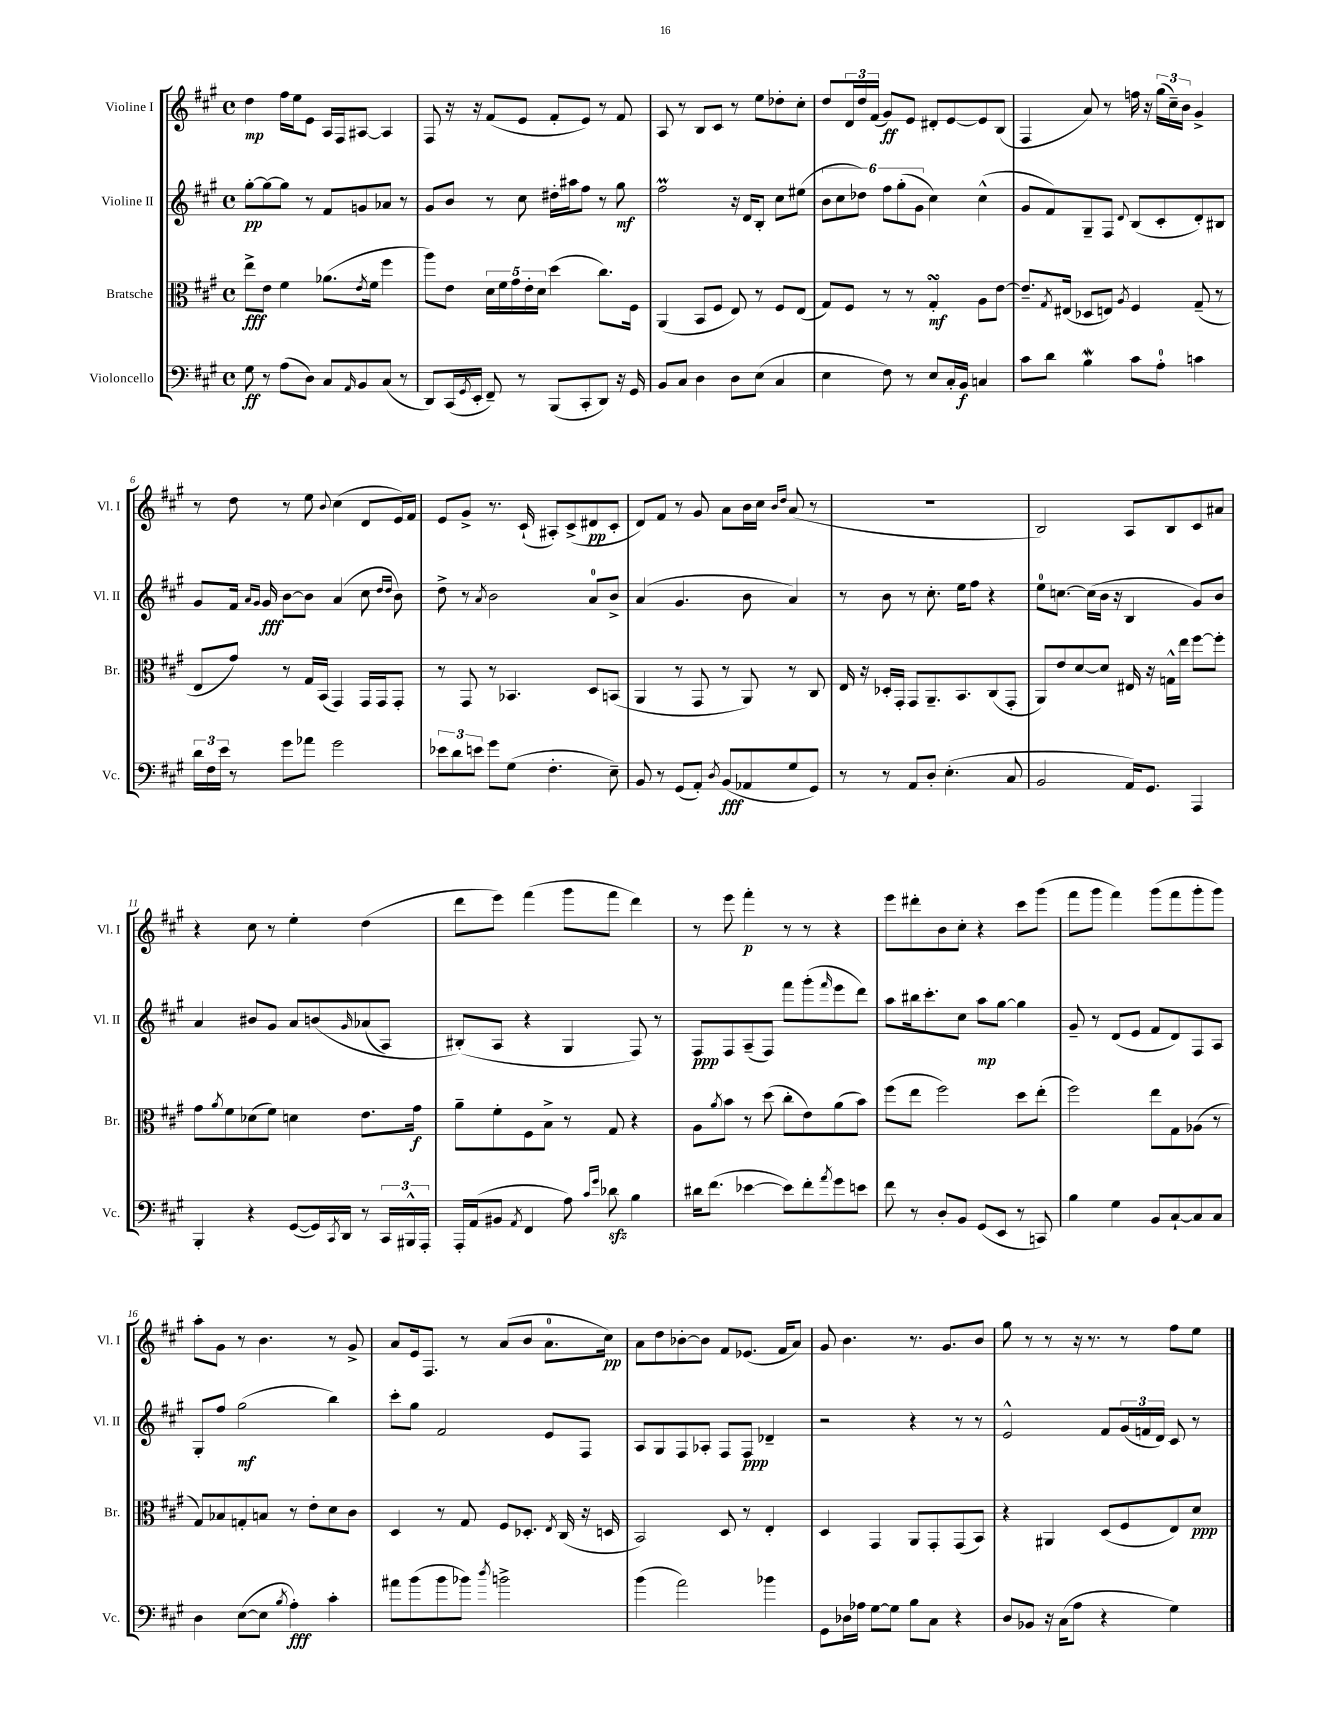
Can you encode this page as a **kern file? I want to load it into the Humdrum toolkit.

**kern	**kern	**kern	**kern
*staff4	*staff3	*staff2	*staff1
*clefF4	*clefC3	*clefG2	*clefG2
*k[f#c#g#]	*k[f#c#g#]	*k[f#c#g#]	*k[f#c#g#]
*M4/4	*M4/4	*M4/4	*M4/4
*met(c)	*met(c)	*met(c)	*met(c)
8G#\	8ee^\L	[8gg#'\L	4dd\
8r	8e\J	8gg#\_	.
(8A\L	4f#\	8gg#\]J	16ff#\LL
.	.	.	16ee\J
8D\J)	.	8r	8e\J
8C#/L	(8.a-\L	8f#/L	16A/LL
.	.	.	16F#/J
16qqAA/	.	.	.
8BB/	.	8g/	[8A#/J
.	8qe/	.	.
.	16f#\Jk	.	.
(8C#/J	4ff#\	8a-/J	4A#/]
8r	.	8r	.
=	=	=	=
8DD/L)	8aa\L)	8g#/L	8F#/
(16CC#/L	8e\J	8b/J	16r
8qGG#/	.	.	.
16EE'/JJ	.	.	16r
8FF#~/)	20d\LL	8r	(8f#/L
.	20f#\	.	.
.	20g#\	.	.
8r	.	8cc#\	8e/J
.	20e'\	.	.
.	20d\JJ	.	.
(8BBB/L	(4dd\	16dd#'\LL	8f#'/L
.	.	16aa#\J	.
8CC#'/	.	8ff#\J	8e/J)
8DD/J)	8.cc#\L)	8r	8r
16r	.	8gg#\	8f#/
16GG#/	16F#\Jk	.	.
=	=	=	=
8BB/L	(4AA/	2ff#\	8A/
8C#/J	.	.	8r
4D\	8BB/L	.	8B/L
.	8F#/J	.	8c#/J
8D\L	8E/)	16r	8r
.	.	16d/LK	.
(8E\J	8r	8B'/J	8ee\L
4C#/	8F#/L	8cc#\L	8dd-'\
.	(8E/J	(8ee#\J	8cc#'\J
=	=	=	=
4E\	8G#/L)	12b\L	8dd/L
.	.	12cc#\	.
.	8F#/J	.	24d/L
.	.	12dd-\J)	24dd/
.	.	.	(24f#/JJ
8F#\)	8r	12ff#\L	8g#/L)
.	.	(12gg#'\	.
8r	8r	.	8e/J
.	.	12g#\J	.
8E/L	4G#'/	4cc#\)	8d#'/L
16C#'/L	.	.	[8e/
16BB/JJ	.	.	.
4C/	8A\L	(4cc#^^\	8e/]
.	[8e\J	.	(8B/J
=	=	=	=
8c#\L	8.e~/]L	8g#/L	4F#/
8d\J	.	8f#/)	.
.	8qG#/	.	.
.	(16E#/Jk	.	.
4B\	8D-/L	8G#~/	8a/)
.	8E/J)	8F#/J	8r
.	8qA/	8qqd/	.
8c#\L	4F#/	(8B/L	16ff\
.	.	.	16r
8A'\J	.	8c#'/	(24gg#\LL
.	.	.	24cc#~\)
.	.	.	24b\JJ
4c\	(8G#~/	8d'/)	4g#^/
.	8r	8B#/J	.
=	=	=	=
24d\LL	8E/L	8g#/L	8r
24F#\	.	.	.
24e\JJ	.	.	.
8r	8g#/J)	16f#/Jk	8dd\
.	.	16qqa/LL	.
.	.	16qqg#/JJ	.
.	.	16g#/	.
8g#\L	8r	[8b\L	8r
8a-\J	16G#/LL	8b\]J	8ee\
.	(16BB/JJ	.	.
.	.	.	8qqb/
2g#\	4GG#/)	(4a/	(4cc#\
.	16GG#/LL	8cc#\	8d/L
.	16GG#/J	.	.
.	.	16qqdd/LL	.
.	.	16qqdd/JJ	.
.	8GG#'/J	8b\)	16e/L)
.	.	.	16f#/JJ
=	=	=	=
12e-\L	8r	8dd^\	8e/L
12d\	.	.	.
.	8GG#/	8r	8g#^/J
12e\J	.	.	.
.	.	8qa/	.
8g#\L	8r	2b\	8.r
(8G#\J	4.BB-/	.	.
.	.	.	(16c#`/
4.F#'\	.	.	8A#'/L)
.	.	.	(8c#^/
.	8D/L	8a/L	8d#/
8E~\)	(8BB/J	8b^/J	8c#'/J
=	=	=	=
8BB/	4AA/	(4a/	8d/L)
8r	.	.	8f#/J
(8GG#/L	8r	4.g#/	8r
8AA'/J)	8GG#/	.	8g#/
8qD/	.	.	.
(8BB/L	8r	.	8a\L
8AA-/	8AA/)	8b\	16b\L
.	.	.	16cc#\JJ
.	.	.	16qqb/LL
.	.	.	16qqdd/JJ
8G#/	8r	4a/)	(8a/
8GG#/J)	8C#/	.	8r
=	=	=	=
8r	16E/	8r	1r
.	16r	.	.
8r	16D-'/LL	8b\	.
.	16GG#'/JJ	.	.
8AA/L	8GG#/L	8r	.
8D'/J	8.AA~/	8.cc#'\	.
(4.E'\	.	.	.
.	8.BB/	16ee\LK	.
.	.	8ff#\J	.
.	(8C#/	4r	.
8C#/	8GG#'/J	.	.
=	=	=	=
2BB/	8AA/L)	8ee\L	2B/)
.	8e/	[8.cc\J	.
.	[8d/	.	.
.	.	(16cc\]LL	.
.	8d/]J	16b\JJ	.
.	.	16r	.
16AA/LK)	16E#/	4B/	8A/L
8.GG#/J	16r	.	.
.	16G^^\LL	.	8B/
.	16ee\JJ	.	.
4AAA/	[8ff#\L	8g#/L)	8c#/
.	8ff#'\]J	8b/J	8a#/J
=	=	=	=
4BBB'/	8g#\L	4a/	4r
.	8qa/	.	.
.	8f#\	.	.
4r	(8d-\	8b#/L	8cc#\
.	8f#\J)	8g#/J	8r
([8GG#/L	4d\	8a/L	4ee'\
16GG#/]L)	.	&(8b/	.
8qCC#/	.	.	.
16DD/JJ	.	.	.
.	.	16qqg#/	.
8r	8.e\L	(8a-/	(4dd\
24CC#/LL	.	8A/J)	.
24BBB#^^/	.	.	.
.	16g#\Jk	.	.
24AAA'/JJ	.	.	.
=	=	=	=
16AAA'/LL	8a~\L	(8B#'/L&)	8ddd\L
(16AA/J	.	.	.
8BB#/J	8f#'\	8A/J	8eee\J)
8qAA/	.	.	.
4FF#/	8F#\	4r	(4fff#\
.	8B^\J	.	.
8A\)	8r	4G#/	8ggg#\L
16qqc#/LL	.	.	.
16qqg#/JJ	.	.	.
8d-\	8G#/	.	8fff#\J
4B\	4r	8F#/)	4ddd\)
.	.	8r	.
=	=	=	=
16d#\LK	8A\L	8F#/L	8r
(8.f#\J	.	.	.
.	8qa/	.	.
.	8b\J	8F#/	8eee\
[4e-\	8r	(8A~/	4fff#'\
.	(8dd\	8F#/J)	.
8e-\]L)	8cc#'\L	8fff#\L	8r
8f#'\	8e\)	(8ggg#'\	8r
8qa/	.	16qqfff#/	.
8g#\	(8a\	8eee\	4r
8e\J	8b\J)	8ddd\J)	.
=	=	=	=
8f#\	(8ff#\L	8aa\L	8eee\L
8r	8ee\J	16bb#\k	8ddd#'\
.	.	8.ccc#'\	.
8D'/L	2ff#\)	.	8b\
8BB/J	.	8cc#\J	8cc#'\J
(8GG#/L	.	8aa\L	4r
8EE/J	.	[8gg#\J	.
8r	8dd\L	4gg#\]	8ccc#\L
8CC/)	(8ee'\J	.	(8ggg#\J
=	=	=	=
4B\	2ff#\)	8g#~/	8fff#\L
.	.	8r	8ggg#\J
4G#\	.	(8d/L	4fff#\)
.	.	8e/J	.
8BB/L	8ee\L	8f#/L	(8ggg#\L
[8C#`/	8G#\	8d/)	8fff#\
8C#/]	(8A-\J	8F#/	8ggg#'\
8C#/J	8r	8A/J	8ggg#\J)
=	=	=	=
4D\	8G#/L)	8G#'/L	8aa'\L
.	8B-/	8ff#/J	8g#\J
([8E\L	8G'/	(2gg#\	8r
8E\]J	8B/J	.	4.b\
8qB/	.	.	.
4A'\)	8r	.	.
.	8e'\L	.	.
4c#'\	8d\	4bb\)	8r
.	8c#\J	.	8g#^/
=	=	=	=
8a#\L	4D/	8ccc#'\L	8a/L
(8b\	.	8gg#\J	16e/k
.	.	.	8.F#/J
8b\	8r	2f#/	.
8b-\J)	8G#/	.	8r
8qdd/	.	.	.
2b^\	8F#/L	.	(8a/L
.	8.D-'/J	.	8b/J
.	.	8e/L	8.a\L
.	8qE/	.	.
.	(16C#/	.	.
.	16r	8F#/J	.
.	16D/	.	16cc#\Jk)
=	=	=	=
(4b\	2BB/)	8A/L	8a\L
.	.	8G#/	8dd\
2a\)	.	8F#/	[8b-'\
.	.	8A-'/J	8b-\]J
.	8D/	8F#/L	8f#/L
.	8r	8F#/J	(8.e-/J
4b-\	4E'/	4d-~/	.
.	.	.	16f#/LK
.	.	.	8a/J)
=	=	=	=
8GG#\L	4D/	2r	8g#/
16D-\L	.	.	4.b\
16A-\JJ	.	.	.
[8G#\L	4GG#/	.	.
8G#\]J	.	.	.
8B\L	8AA/L	4r	8.r
8C#\J	8GG#'/	.	.
.	.	.	8.g#/L
4r	(8GG#/	8r	.
.	8BB/J)	8r	8b/J
=	=	=	=
8D/L	4r	2e^^/	8gg#\
8BB-/J	.	.	8r
16r	4AA#/	.	8r
(16C#\LK	.	.	.
8A\J	.	.	16r
.	.	.	8.r
4r	(8D/L	8f#/L	.
.	8F#/	(24g#/L	8r
.	.	24f/	.
.	.	24d/JJ)	.
4G#\)	8E/)	8c#/	8ff#\L
.	8d/J	8r	8ee\J
==	==	==	==
*-	*-	*-	*-
